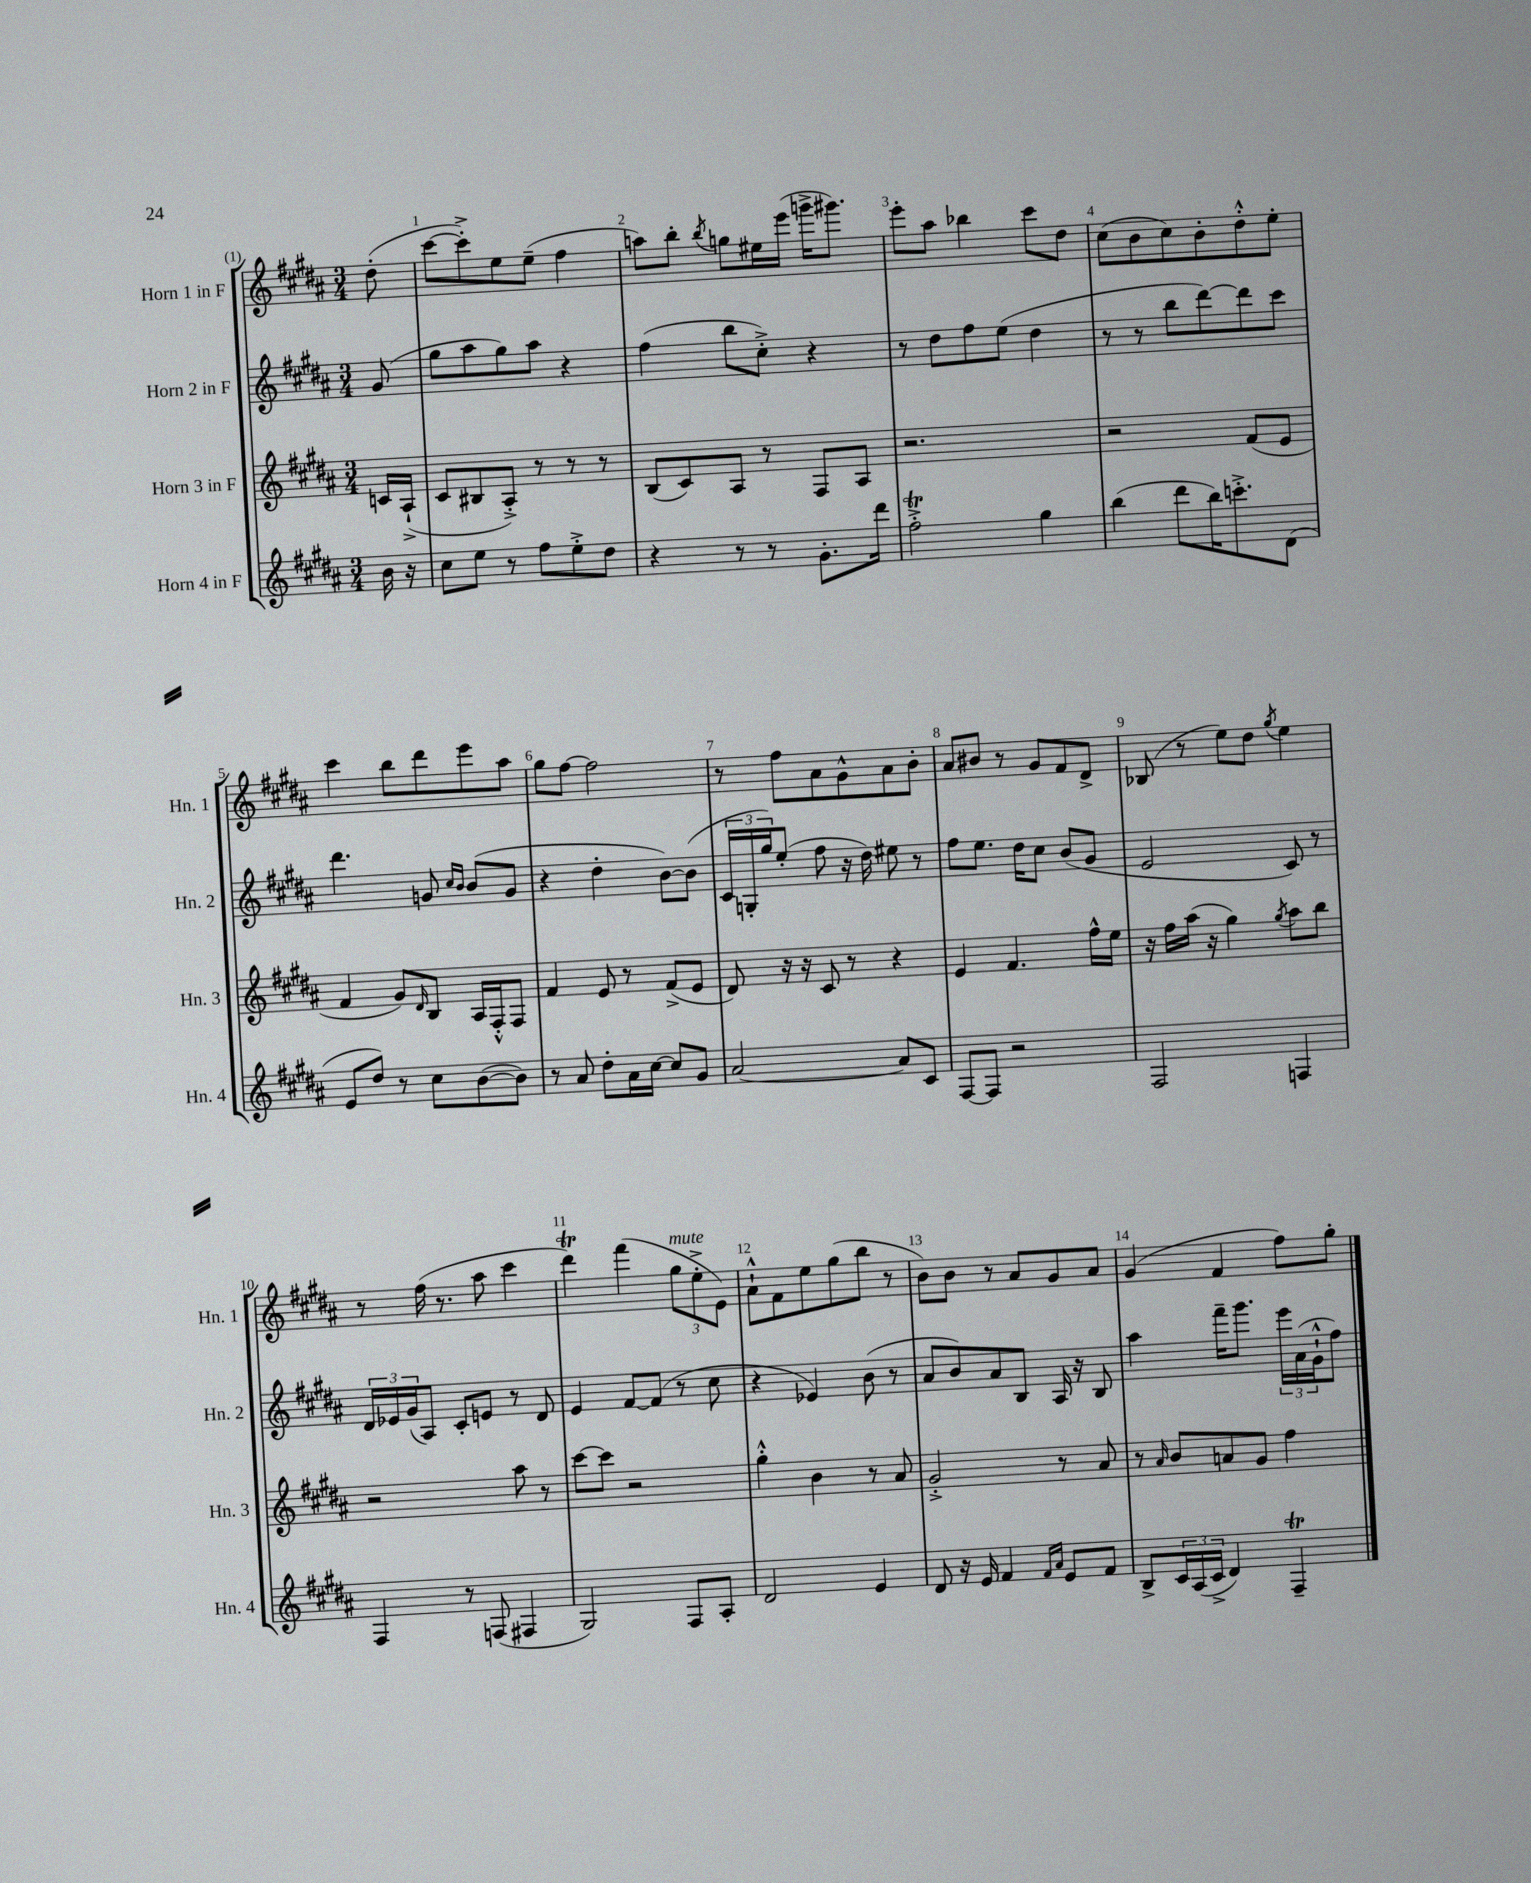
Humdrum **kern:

**kern	**kern	**kern	**kern
*staff4	*staff3	*staff2	*staff1
*clefG2	*clefG2	*clefG2	*clefG2
*k[f#c#g#d#a#]	*k[f#c#g#d#a#]	*k[f#c#g#d#a#]	*k[f#c#g#d#a#]
*M3/4	*M3/4	*M3/4	*M3/4
16b	16c	(8g#	(8dd#'
16r	(16A#`^	.	.
=	=	=	=
8cc#	8c#	8gg#	[8ccc#
8ee	8B#	8aa#	8ccc#'^])
8r	8A#'^)	8gg#)	8ee
8ff#	8r	8aa#	(8ee~
8ee'^	8r	4r	4ff#
8dd#	8r	.	.
=	=	=	=
4r	(8B	(4ff#	8aa)
.	8c#)	.	8bb'
.	.	.	8qbb
8r	8A#	8bb	8gg
8r	8r	8cc#'^)	16ee#
.	.	.	(16eee
8.g#'	8F#	4r	16ggg^
.	.	.	8.ggg#)
.	8A#	.	.
16ddd#	.	.	.
=	=	=	=
2ff#'^	2.r	8r	8eee'
.	.	8dd#	8aa#
.	.	8ff#	4bb-
.	.	(8ee	.
4gg#	.	4dd#	8ccc#
.	.	.	8dd#
=	=	=	=
(4bb	2r	8r	(8cc#
.	.	8r	8b
8ddd#	.	8bb	8cc#)
16bb)	.	[8ddd#)	8b'
8.ccc'^	.	.	.
.	(8f#	8ddd#]	8dd#'^^
(8d#	8e	8ccc#	8ee'
=	=	=	=
8e	4f#	4.ddd#	4ccc#
8dd#)	.	.	.
8r	8g#)	.	8bb
.	16qqd#	.	.
8cc#	8B	8g	8ddd#
.	.	16qqcc#	.
.	.	16qqb	.
([8b	16A#	(8b	8eee
.	16F#'^^	.	.
8b])	8F#	8g	8aa#
=	=	=	=
8r	4f#	4r	8gg#
8a#	.	.	[8ff#
8dd#'	8e	4dd#'	2ff#]
16a#	8r	.	.
[16cc#	.	.	.
8cc#]	(8f#^	[8b)	.
8g#	8e	(8b]	.
=	=	=	=
[2a#	8d#)	24c#	8r
.	.	24G'	.
.	.	24gg#)	.
.	16r	(8ee'	8ff#
.	16r	.	.
.	8c#	8ff#	8a#
.	8r	16r	8g#^^
.	.	16dd#)	.
8a#]	4r	8ee#	8a#
8c#	.	8r	8b'
=	=	=	=
[8F#	4e	8ff#	8a#
8F#]	.	8.ee	8b#
2r	4.f#	.	8r
.	.	16dd#	.
.	.	8cc#	8g#
.	.	(8b	8f#
.	16ff#^^	8g#	8d#^
.	16ee	.	.
=	=	=	=
2F#	16r	2e	(8B-
.	16ff#	.	.
.	(16aa#	.	8r
.	16r	.	.
.	4gg#)	.	8ee)
.	.	.	8dd#
.	8qgg#	.	8qgg#
4F	8aa#	8c#)	4ee
.	8bb	8r	.
=	=	=	=
4F#	2r	24d#	8r
.	.	24e-	.
.	.	(24g#	.
.	.	8A#)	(16ff#
.	.	.	8.r
8r	.	8c#'	.
(8F	.	8e	8aa#
4F#	8aa#	8r	4ccc#
.	8r	8d#	.
=	=	=	=
2G#)	[8ccc#	4e	4ddd#)
.	8ccc#]	.	.
.	2r	[8f#	(4fff#
.	.	(8f#]	.
8F#	.	8r	12gg#
.	.	.	12ee'^
8A#'	.	8cc#	.
.	.	.	12e)
=	=	=	=
2d#	4gg#'^^	4r	8a#`^^
.	.	.	8f#
.	4b	4e-)	8ee
.	.	.	(8gg#
4e	8r	(8b	8bb
.	8a#	8r	8r
=	=	=	=
8d#	2g#'^	8a#	8b)
16r	.	8b)	8b
16e	.	.	.
4f#	.	8a#	8r
.	.	8B	8a#
16qqf#	.	.	.
16qqa#	.	.	.
8e	8r	16A#	8g#
.	.	16r	.
8f#	8a#	8B	8a#
=	=	=	=
8B^	8r	4aa#	(4g#
.	16qqa#	.	.
24c#	8b	.	.
(24A#	.	.	.
24c#^	.	.	.
4d#)	8a	16fff#~	4f#
.	.	8.ggg#	.
.	8g#	.	.
4F#~	4ff#	24eee	8ff#)
.	.	(24a#	.
.	.	24g#`^^	.
.	.	8ff#)	8gg#'
==	==	==	==
*-	*-	*-	*-
